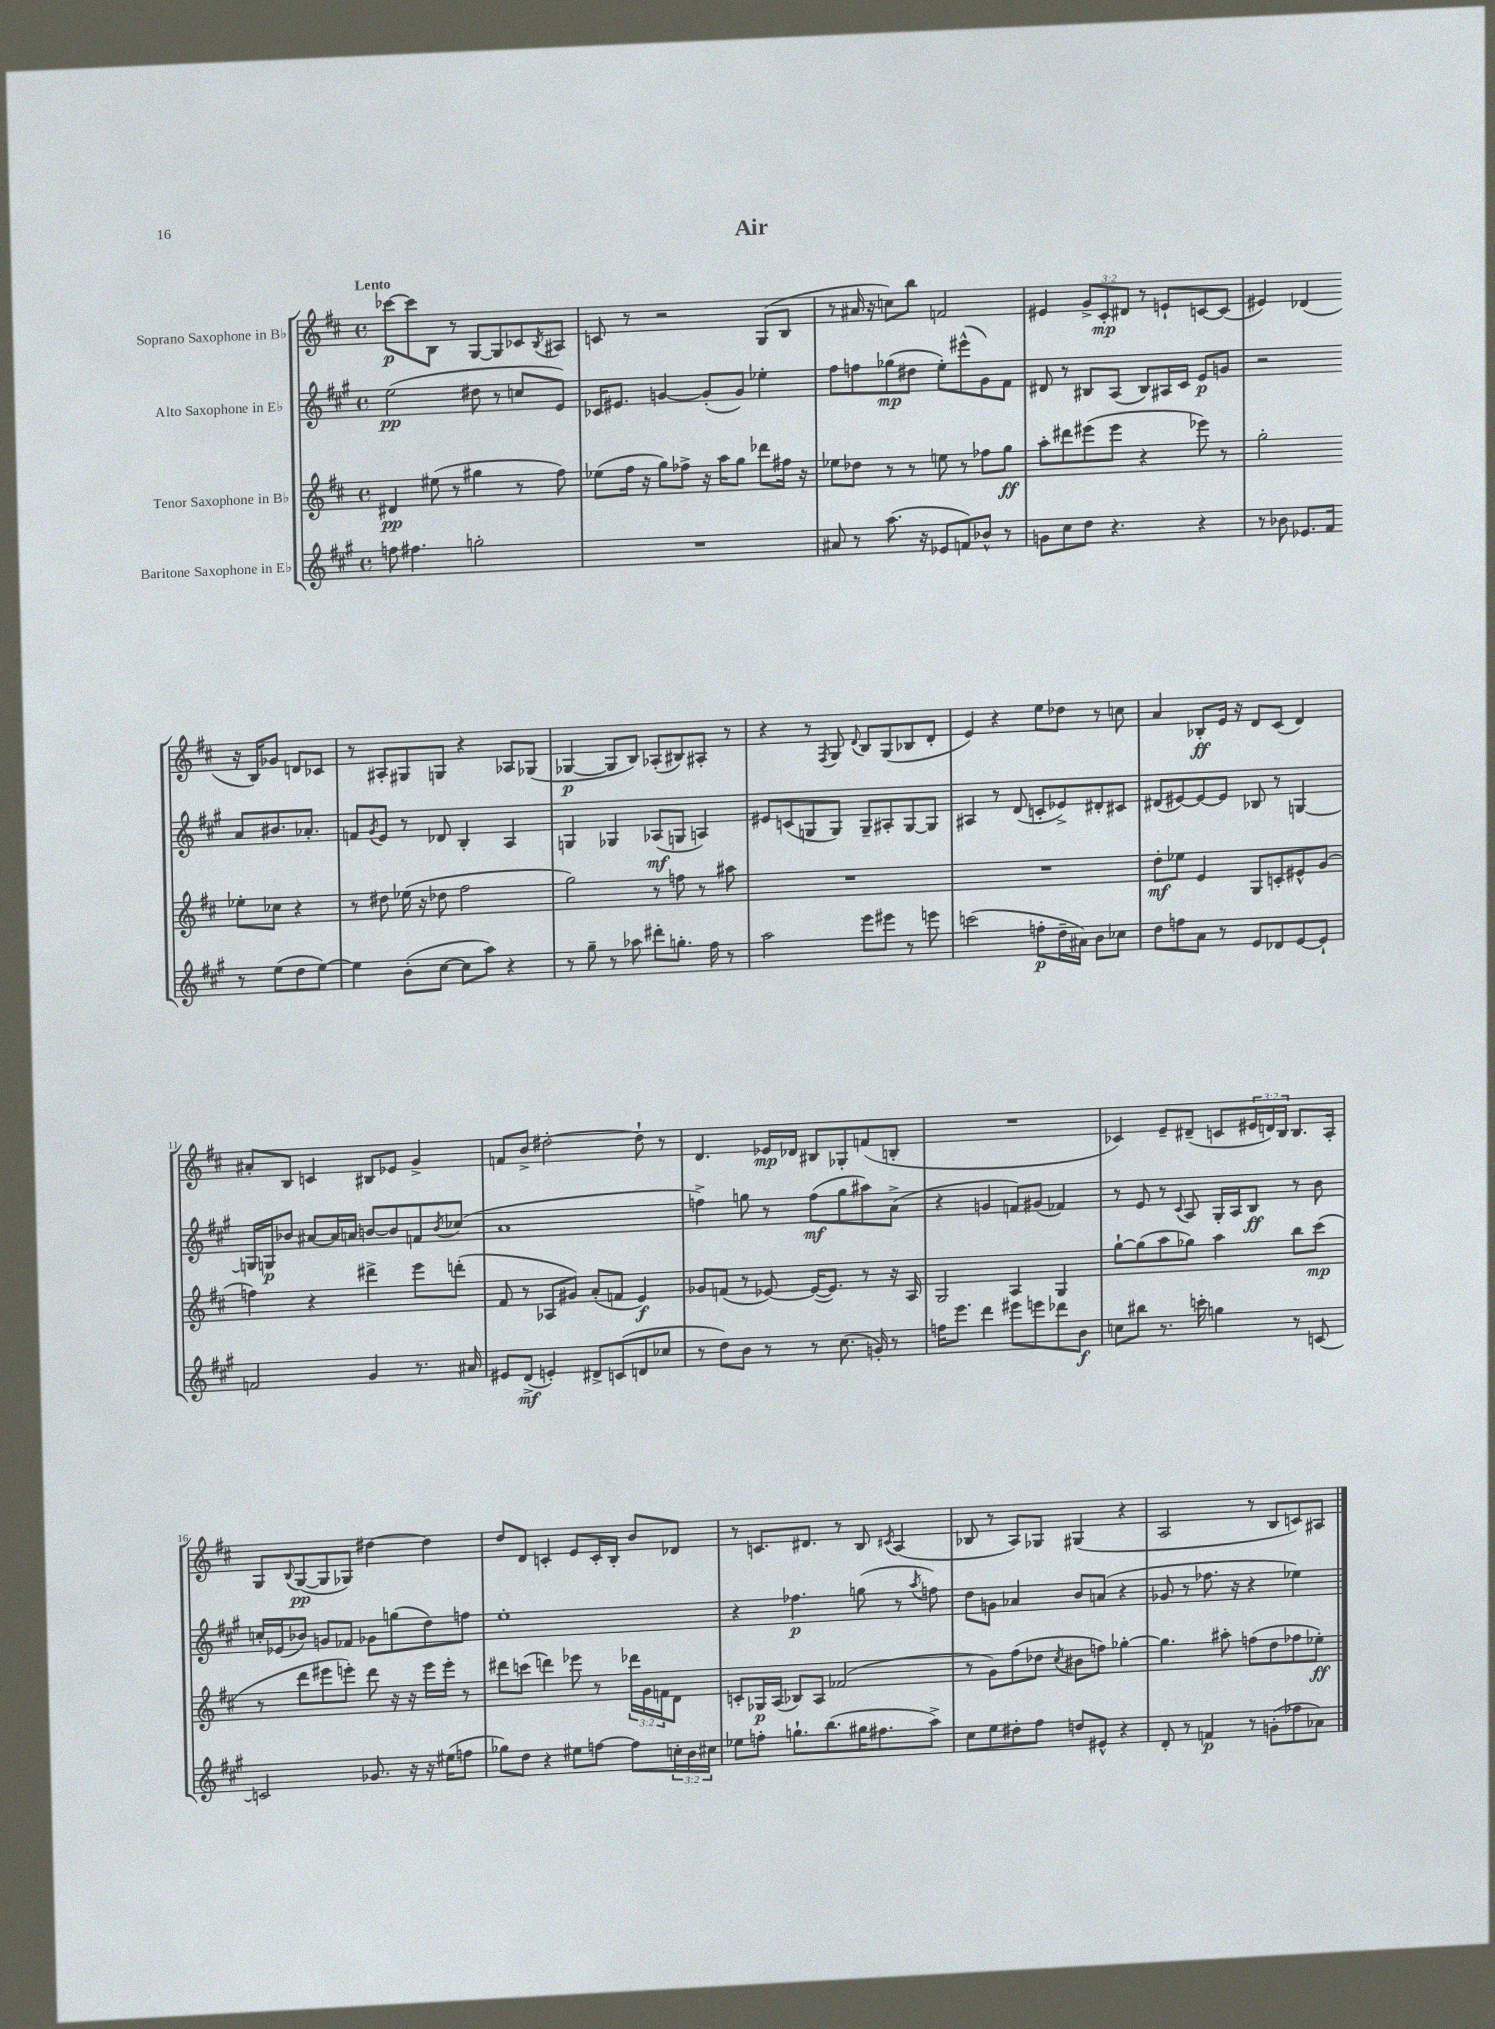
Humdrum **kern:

**kern	**kern	**kern	**kern
*staff4	*staff3	*staff2	*staff1
*clefG2	*clefG2	*clefG2	*clefG2
*k[f#c#g#]	*k[f#c#]	*k[f#c#g#]	*k[f#c#]
*M4/4	*M4/4	*M4/4	*M4/4
*met(c)	*met(c)	*met(c)	*met(c)
8ff\	4d#/	(2ee\	[8ccc-\L
4.ff#\	.	.	8ccc-\]
.	(8ee#\	.	8B\J
.	8r	.	8r
2gg'\	4gg#\	8dd#\	[8G/L
.	.	8r	8G/]
.	8r	8cc/L	8c-/
.	.	.	8qB/
.	8ff#\)	8e/J)	8A#/J
=	=	=	=
1r	(8ee-\L	16c-/LK	8c/
.	.	8.e#/J	.
.	16ff#\Jk	.	8r
.	16r	.	.
.	8gg\L)	[4g/	2r
.	8ff-^\J	.	.
.	16r	(8g'/]L	.
.	16aa\LK	.	.
.	8gg\J	8g/J)	.
.	8ddd-\L	4ee-'\	(8G/L
.	16ff#\Jk	.	8B/J
.	16r	.	.
=	=	=	=
8a#/	8ee-\L	8ff#\L	8r
8r	8dd-\J	8ff\	16a#/
.	.	.	16r
(8.aa\	8r	(8gg-\	8cc\L)
.	8r	8dd#\J	8bb\J
16r	.	.	.
8e-/L	8ee\	8ee'\L)	2f/
8f/)	8r	(8eee#^^\	.
8b-^^/J	8ff-\L	8g#\)	.
8r	8gg\J	8f#\J	.
=	=	=	=
8g\L	8aa'\L	8d#/	4e#/
8cc#\	8ddd#\	8r	.
8dd\J	(8eee#\	8B#/L	12g^/L
.	.	.	12c#'/
4.r	8eee#\J	(8A/J	.
.	.	.	12d#/J
.	4r	8B#/L)	8r
.	.	16A#/L	8e`/L
.	.	16c#/JJ	.
4r	8eee-\)	8e/L	[8c/
.	8r	8g/J	(8c/]J
=	=	=	=
8r	2gg'\	2r	4e#/)
8b-\	.	.	.
8.e-/L	.	.	(4d-/
16f#/Jk	.	.	.
8r	8ee-'\L	8a/L	16r
.	.	.	16B/LK)
(8ee\L	8cc-\J	8.b#/	8g-/J
8dd\	4r	.	8d/L
.	.	8.a-'/J	.
[8ee\J)	.	.	8c-/J
=	=	=	=
4ee\]	8r	8f/L	8r
.	.	8qg#/	.
.	8dd#\	8e/J	8A#'/L
(8b'\L	(16ee-\	8r	8G#/
.	16r	.	.
[8cc#\J	8dd-\	8d-/	8G/J
8cc#\]L	2ff#\	4B'/	4r
8aa\J)	.	.	.
4r	.	4A/	8A-/L
.	.	.	(8G-/J
=	=	=	=
8r	2gg\)	4G/	[4G-/
8gg#~\	.	.	.
8r	.	4G-/	8G-/]L
8aa-\	.	.	8B/J)
8ddd#'\L	8r	(8A-/L	(8A-'/L
8.gg'\J	8ff\	8G/J	8B#/)
.	8r	4A/)	8A#'/J
16ff#\	.	.	.
8r	8aa#\	.	8r
=	=	=	=
2aa\	1r	8e#/L	4r
.	.	(8c/	.
.	.	8G/	8r
.	.	.	8qF#/
.	.	8G/J)	8G/
.	.	.	8qqd/
8eee\L	.	8G~/L	8B/L
8eee#\J	.	8A#'/	(8G/
8r	.	[8G/	8B-/
8eee\	.	8G/]J	8d'/J
=	=	=	=
(2ccc\	1r	4A#/	4e/)
.	.	8r	4r
.	.	(8d/	.
8ff'\L	.	8c'/L	8ee\L
16dd~\L	.	8e-^/)	8dd-\J
16a#\JJ)	.	.	.
8b\L	.	8d#'/	8r
8cc-\J	.	8c#/J	8cc\
=	=	=	=
8dd\L	8dd'\L	(8d#/L	4a/
8ff\	8ee-\J	[8e#/)	.
8a\J	4e/	8e#/_	8B-'/L
8r	.	8e#/]J	16e/Jk
.	.	.	16r
8e/L	8G/L	8B-/	8d/L
8d-/	8c'/	8r	(8c#/J
[8e/	8e#^^/	[4G/	4d/)
8e`/]J	(8g/J	.	.
=	=	=	=
2f/	4ff\)	16G/]LL	8a#'/L
.	.	16G/J	.
.	.	8b-/J	8B/J
.	4r	[8a#/L	4c/
.	.	16a#/]L	.
.	.	16a/JJ	.
4g#/	4ddd#^\	[8b/L	8B#/L
.	.	8b/]	8e-/J
8.r	8eee\L	8f/	4g^/
.	.	8qb/	.
.	(8ddd'\J	(8cc-/J	.
16a#/	.	.	.
=	=	=	=
8e#/L	8f#/	1a	8f/L
(8d^/J	8r	.	8b^/J
4e'/)	8A-/L	.	[2dd#'\
.	8g#/J)	.	.
8d#^/L	(8a'/L	.	.
(8c/	8f/J	.	.
8d/	4e/)	.	8dd#`\]
8cc-/J	.	.	8r
=	=	=	=
8r	8g-/L	4ff^\)	4.d/
8dd\L)	(8f/J	.	.
8b\J	8r	8gg\	.
8r	[8e-/)	8r	16e-/LL
.	.	.	16d-/JJ
8r	(16e-/_LK	(8ff\L	8B#/L
.	8.e-/]J)	.	.
(8.cc#\	.	8gg\	8G-'/
.	8r	8aa#\)	(8f/
16g'/)	.	.	.
8r	16r	(8a^\J	8B'/J
.	16A/	.	.
=	=	=	=
16ff\LK	2G/	4r	1r
8.eee\J	.	.	.
4ddd\	.	4g/	.
8eee#\L	4A/	8f/L)	.
8eee\	.	(8g#/J	.
8ddd-\	4G/	4f-/)	.
8b\J	.	.	.
=	=	=	=
8cc\L	[8gg`\L	8r	4c-/)
8bb#\J	(8gg\]	8e/	.
8.r	8aa\	8r	8e~/L
.	.	8qqc#/	.
.	8gg-\J)	8A/	(8d#~/J
16ccc'\	.	.	.
4gg\	4aa\	16G#'/LL	8c/L
.	.	16A/J	.
.	.	8B/J	24e#/L
.	.	.	24d/)
.	.	.	24B/JJ
8r	8bb\L	8r	8.B/L
[8c/	(8ccc#\J	8b\	.
.	.	.	16A'/Jk
=	=	=	=
2c/]	8r	16cc'/LL	8G/L
.	.	(16e-/J	.
.	.	.	8qqB/
.	8ddd\L	8b-/J)	([8G/
.	8eee#\	8g/L	8G/]
.	8eee'\J)	8f-/J	8G-/J)
8.g-/	8ddd\	8g-\L	[4dd#\
.	16r	(8gg\	.
16r	16r	.	.
16r	16eee\LL	8dd\)	4dd#\]
(16ee#\LK	16eee'\JJ	.	.
8ff\J	8r	8ff\J	.
=	=	=	=
8gg-\L)	8ddd#\L	1ee'	8dd/L
8dd\J	(8ccc\J	.	8d/J
4r	4ddd\)	.	4c'/
8ee#\L	8eee-\	.	8e/L
[8ff\J	8r	.	16c'/L
.	.	.	16B'/JJ
8ff\]L	24ddd-\LL	.	8b/L
.	24g\	.	.
.	24f\J	.	.
24cc'\L	8d\J	.	8d-/J
24b\	.	.	.
24cc#\JJ	.	.	.
=	=	=	=
8ee-\L	8c'/L	4r	8r
8ff'\J	16G-/L	.	8.c/L
.	(16A/JJ	.	.
8.gg`\L	8B-/L)	4.ff-\	.
.	.	.	8.d#/J
.	8A/J	.	.
(8.bb\	.	.	.
.	(2f-/	.	8r
16gg#\K	.	(8gg\	8B/
8.ff#\	.	.	.
.	.	.	8qc#/
.	.	8r	(4A/
.	.	8qaa/	.
8aa^\J)	.	8ff\)	.
=	=	=	=
8cc#\L	8r	8dd\L	8B-/
8ee\	8g\L)	8g\J	8r
8dd#'\	(8ff#\	4a-/	8A/L)
8ff#\J	8dd-\J	.	8G-/J
.	8qcc#/	.	.
8dd/L	8b#\L	8b/L	(4G#/
8e#^^/J	8ff\J)	(8a/J	.
4r	[4gg-'\	4r	4r
=	=	=	=
8d'/	4.gg-\]	8g-/	2A/
8r	.	8r	.
4f/	.	8.ff-\	.
.	8aa#'\	.	.
.	.	16r	.
8r	(8ff\L	4r	8r
(8g'\L	8dd\	.	8B/L
8ff-\	8ff-\	4ee-\)	8c/)
8a-\J)	8ee-'\J)	.	8A#/J
==	==	==	==
*-	*-	*-	*-
